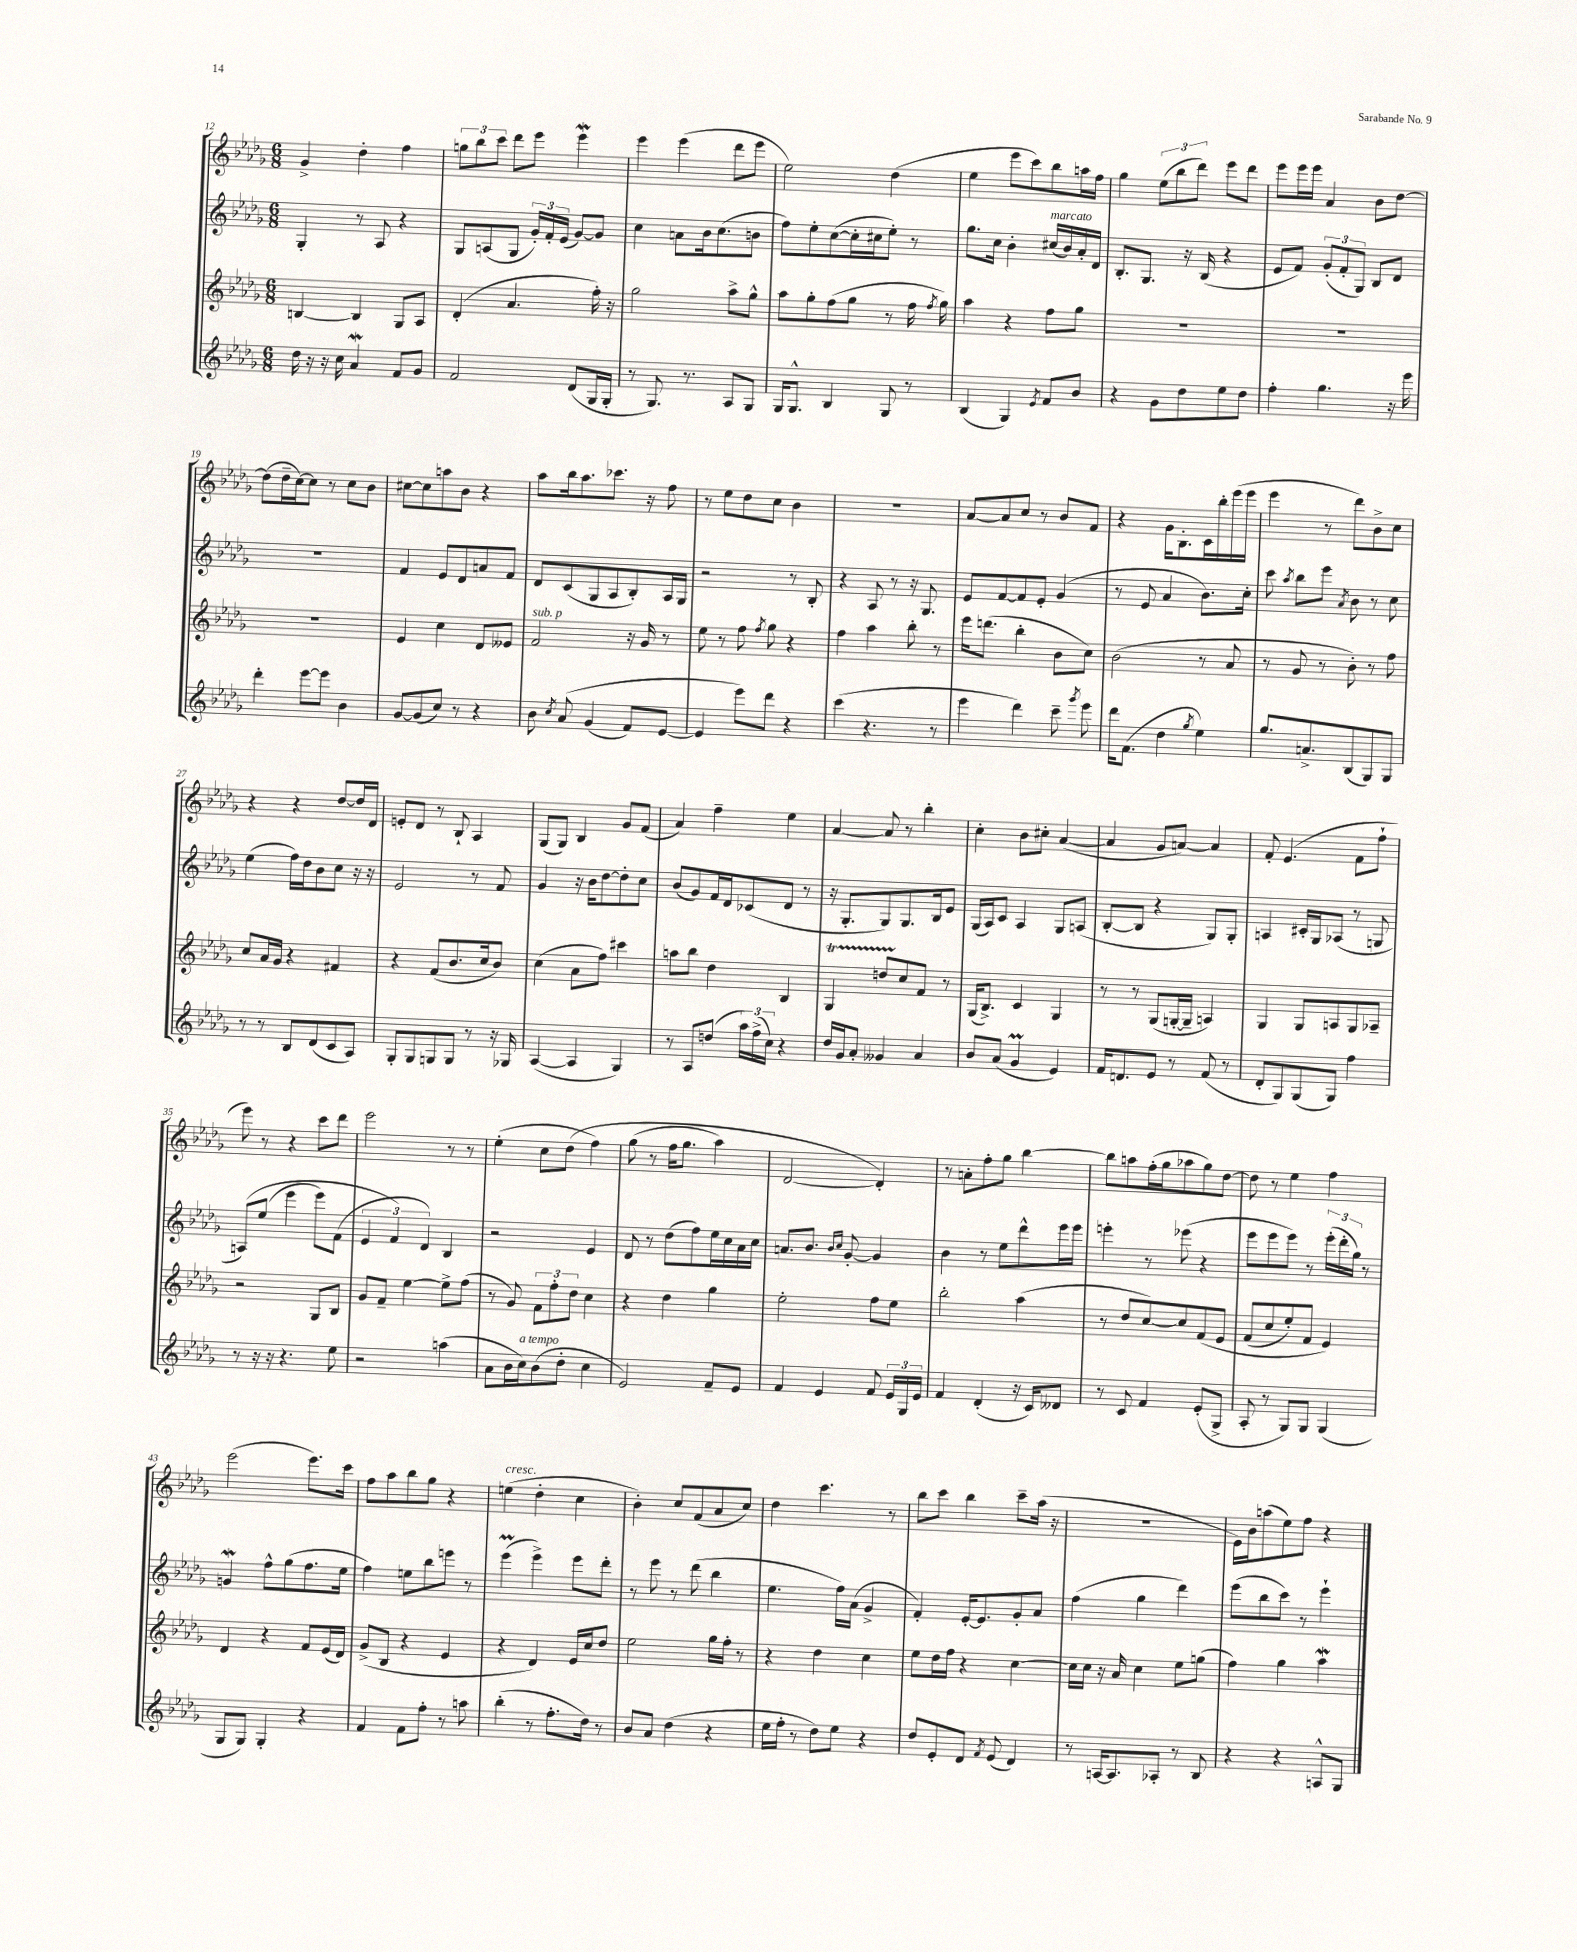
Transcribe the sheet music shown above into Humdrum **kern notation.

**kern	**kern	**kern	**kern
*staff4	*staff3	*staff2	*staff1
*clefG2	*clefG2	*clefG2	*clefG2
*k[b-e-a-d-g-]	*k[b-e-a-d-g-]	*k[b-e-a-d-g-]	*k[b-e-a-d-g-]
*M6/8	*M6/8	*M6/8	*M6/8
16dd-	[4B	4G-'	4g-^
16r	.	.	.
16r	.	.	.
16cc	.	.	.
4a-	4B]	8r	4dd-'
.	.	8A-	.
8f	8G-	4r	4ff
8g-	8A-	.	.
=	=	=	=
2f	(4d-'	8G-	12gg
.	.	.	12bb-
.	.	(8A	.
.	.	.	12ccc
.	4.a-	8G-	8ddd-
.	.	24g-')	8eee-
.	.	24f'	.
.	.	(24e-	.
(8d-	.	[8g-)	4eee-
16G-	16ff')	8g-]	.
16G-'	16r	.	.
=	=	=	=
8r	2gg-	4cc	4eee-
8.G-)	.	.	.
.	.	8a	(4eee-
8.r	.	.	.
.	.	16b-	.
.	.	(8.cc	.
8A-	8aa-^	.	8ddd-
8G-	8gg-^^	8b	8eee-
=	=	=	=
16G-	8aa-	8ff)	2ee-)
8.G-^^	.	.	.
.	8gg-'	8ee-'	.
4B-	(8ff	([8cc	.
.	8gg-	16cc']	.
.	.	16cc#	.
8G-	8r	8ee-')	(4dd-
8r	16ff	8r	.
.	8qff	.	.
.	16gg-)	.	.
=	=	=	=
(4B-	4aa-	8.gg-	4ee-
.	.	16cc	.
4G-)	4r	4b-'	8eee-
.	.	.	8ccc)
8qe-	.	.	.
8f	8ff	(16cc#	8bb-
.	.	16b-)	.
8b-	8gg-	16a-'	16aa
.	.	16d-	16ff
=	=	=	=
4r	2.r	8.B-'	4gg-
.	.	8.G-	.
8g-	.	.	(12ee-
.	.	.	12bb-
8dd-	.	16r	.
.	.	.	12ddd-)
.	.	(16B-	.
8ee-	.	4r	8eee-
8dd-	.	.	8ddd-
=	=	=	=
4ff'	2.r	8e-	8eee-
.	.	8f)	16eee-
.	.	.	16eee-
4.gg-	.	(12g-'	4a-
.	.	12f'	.
.	.	12G-)	.
.	.	8B-	8b-
16r	.	8d-	[8dd-
16eee-	.	.	.
=	=	=	=
4ddd-'	2.r	2.r	(8dd-]
.	.	.	16dd-~
.	.	.	[16cc)
[8eee-	.	.	8cc]
8eee-]	.	.	8r
4b-	.	.	8cc
.	.	.	8b-
=	=	=	=
[8g-	4e-	4f	[8cc#
(8g-]	.	.	8cc#]
8cc)	4cc	8e-	8aa
8r	.	8d-	8b-
4r	8d-	8a	4r
.	8e--	8f	.
=	=	=	=
8b-	2f	8d-	8aa-
8qcc	.	.	.
&(8a-	.	(8c	16bb-
.	.	.	8.aa-
(4g-	.	8G-	.
.	.	8A-	8.ccc-
8f)	16r	8B-')	.
.	16g-	.	16r
[8e-	8r	16A-	8ff
.	.	16G-	.
=	=	=	=
4e-]	8ee-	2r	8r
.	8r	.	8ee-
8eee-&)	8ff	.	8dd-
.	8qff	.	.
8ddd-	8gg-	.	8cc
4r	4r	8r	4b-
.	.	8B-'	.
=	=	=	=
(4ccc	4ff	4r	2.r
4.r	4aa-	8A-	.
.	.	8r	.
.	8bb-'	16r	.
.	.	8.G-	.
8r	8r	.	.
=	=	=	=
4eee-	16eee-	8e-	[8a-
.	(8.ddd	.	.
.	.	[8f	8a-]
4ddd-)	4bb-'	8f]	8cc
.	.	8e-'	8r
8ccc~	8b-	(4g-	8b-
8qggg-	.	.	.
8eee-	8cc)	.	8f
=	=	=	=
16ddd-	(2b-	8r	4r
(8.f	.	.	.
.	.	8e-	.
4dd-	.	4a-	16g-
.	.	.	8.B-'
8qgg-	.	.	.
4ee-)	8r	8.b-)	16c
.	.	.	16bb-'
.	8a-	.	(16eee-
.	.	16cc'	16eee-
=	=	=	=
8.gg-	8r	8ccc	4eee-
.	.	8qaa-	.
.	8g-	8bb-	.
8.a^	.	.	.
.	8r	8eee-	8r
.	.	8qa-	.
(8B-	8b-')	8b-	8ddd-)
8G-)	8r	8r	8b-^
8G-	8ff	8cc	8cc
=	=	=	=
8r	8cc	(4ee-	4r
8r	16a-	.	.
.	16g-	.	.
8B-	4r	16ff)	4r
.	.	16dd-	.
(8d-	.	8b-	.
8c	4f#	8cc	[8dd-
8A-)	.	16r	16dd-]
.	.	16r	16d-
=	=	=	=
8G-'	4r	2e-	8e'
8G-	.	.	8d-
8G	(8f	.	8r
8G	8.b-	.	8B-`
8r	.	8r	4A-
.	16cc	.	.
16r	8b-)	8f	.
16G-	.	.	.
=	=	=	=
([4A-	(4cc	4g-	(8G-
.	.	.	8G-)
4A-]	8a-	16r	4B-
.	.	16b-	.
.	8ff)	[8dd-	.
4G-)	4ccc#	8dd-']	8g-
.	.	8cc	(8f
=	=	=	=
8r	8aa	(8b-	4a-)
8A-	8bb-	8g-)	.
(8dd	4dd-	16f	4ff~
.	.	16d-	.
24aa-)	.	(8c-	.
(24ff^	.	.	.
24cc)	.	.	.
4r	4B-	8d-	4ee-
.	.	8r	.
=	=	=	=
16dd-	4G-	16r	[4a-
16g-	.	8.G-'	.
8a-'	.	.	.
4g--	8dd	8G-)	8a-]
.	8cc	8.G-	8r
4a-	8f	.	4bb-'
.	.	16B-	.
.	8r	8e-	.
=	=	=	=
8b-	(16G-	(16G-	4cc'
.	8.B-^)	16A-)	.
(8a-	.	8c	.
4g-	4c	4A-	8b-
.	.	.	8cc#'
4e-)	4G-	8G-	([4a-
.	.	(8A	.
=	=	=	=
16f	8r	[8B-'	4a-]
8.d	.	.	.
.	8r	8B-]	.
8e-	(8G-	4r	8g-
8r	[16G'	.	[8a)
.	16G~]	.	.
(8f	4A)	8G-)	4a]
8r	.	8G-'	.
=	=	=	=
8d-'	4G-	4A	8f'
8G-)	.	.	(4.e-
(8G-	8G-	16c#'	.
.	.	16G-	.
8G-)	8A	(8A-	.
4ff	8G-	8r	8f
.	8A-~	8G	8ff`
=	=	=	=
8r	2r	&(8A)	8eee-)
16r	.	(8ee-	8r
16r	.	.	.
4.r	.	4eee-	4r
.	8G-	8eee-)	8ccc
8ee-	8B-	(8f	8ddd-
=	=	=	=
2r	8g-	6e-	2eee-
.	8f~	.	.
.	.	6f&)	.
.	[4ee-	.	.
.	.	6d-)	.
(4aa	8ee-^]	4B-	8r
.	(8ff	.	8r
=	=	=	=
8a-	8r	2r	(4ee-'
16b-	8g-)	.	.
16cc)	.	.	.
(8b-	12f	.	8cc
.	12ff'	.	.
8dd-'	.	.	&(8dd-
.	12dd-	.	.
4cc	4cc	4e-	4ff)
=	=	=	=
2e-)	4r	8d-	(8gg-
.	.	8r	8r
.	4dd-	(8dd-	16ff
.	.	.	8.gg-
.	.	8ff)	.
8f~	4gg-	16ee-	4aa-)
.	.	16cc	.
8e-	.	16a-	.
.	.	16cc	.
=	=	=	=
4f	2ee-'	8.a	[2d-
.	.	8.b-	.
4e-	.	.	.
.	.	16qqb-	.
.	.	16qqcc	.
.	.	[8g-'	.
8f	8ff	4g-]	4d-']&)
24e-	8ee-	.	.
24G-	.	.	.
24e-	.	.	.
=	=	=	=
4f	2bb-'	4b-	8r
.	.	.	8a'
(4d-'	.	8r	8ff'
.	.	8ee-	8gg-
16r	(4aa-	8ddd-^^	[4bb-
16c)	.	.	.
8d--	.	16eee-	.
.	.	16eee-	.
=	=	=	=
8r	8r	4eee'	8bb-]
8c	8dd-	.	8aa
4f	[8cc)	8r	(16ff'
.	.	.	16gg-
.	8cc]	(8eee-	8aa-
(8e-'	&(8f	4r	8gg-)
8G-^	8e-	.	[8dd-
=	=	=	=
8A-'	(8f	8eee-	8dd-]
8r	8cc	8eee-	8r
8G-)	8ee-')	8eee-)	4ee-
8G-	8f	8r	.
(4G-	4e-&)	(24eee-'	4ff
.	.	24ddd-'	.
.	.	24gg-)	.
.	.	8r	.
=	=	=	=
8G-	4d-	4g	(2eee-
8G-)	.	.	.
4G-'	4r	8ff^^	.
.	.	(8gg-	.
4r	8f	8.ff	8.eee-)
.	(16e-	.	.
.	16d-)	16ee-	16ccc
=	=	=	=
4f	(8g-^	4ff)	8ff
.	8B-	.	8aa-
8f	4r	8ee	8bb-
8ff'	.	8bb-	8gg-
8r	4e-	8eee	4r
8aa	.	8r	.
=	=	=	=
(4bb-'	4r	(4eee-	(4ee
8r	4d-)	4eee-^)	4dd-'
8.ff'	.	.	.
.	16e-	8eee-	4cc
16dd-)	16cc	.	.
8r	8dd-	8ddd-'	.
=	=	=	=
8b-	2ee-	8r	4b-')
8a-	.	8eee-	.
(4dd-	.	8r	8cc
.	.	(8ddd-	(8f
4r	16gg-	4bb-	8a-
.	16ff'	.	.
.	8r	.	8cc)
=	=	=	=
16ee-	4r	4.ee-	4dd-
16ff'	.	.	.
8r	.	.	.
8dd-)	4dd-	.	4.ccc
8ee-	.	16ff)	.
.	.	(16a-	.
4r	4cc	4g-^	.
.	.	.	8r
=	=	=	=
8dd-	8ee-	4f')	8bb-
8e-'	16dd-	.	8ccc
.	16ff	.	.
8d-	4r	[16e-'	4bb-
.	.	8.e-]	.
8qf	.	.	.
(8e-	.	.	.
4d-)	[4cc	8g-'	8ccc~
.	.	8a-	(16aa-
.	.	.	16r
=	=	=	=
8r	16cc]	(4ff	2.r
.	16cc	.	.
[16A	16r	.	.
8.A]	16a-	.	.
.	4cc	4gg-	.
8A-'	.	.	.
8r	8ee-	4ddd-)	.
8B-	(8gg	.	.
=	=	=	=
4r	4ff)	(8eee-	16e-)
.	.	.	16b-
.	.	8bb-	(8aa
4r	4gg-	8ccc)	8ee-)
.	.	8r	8ff
8A^^	4aa-	4eee-`	4r
8G-	.	.	.
==	==	==	==
*-	*-	*-	*-
